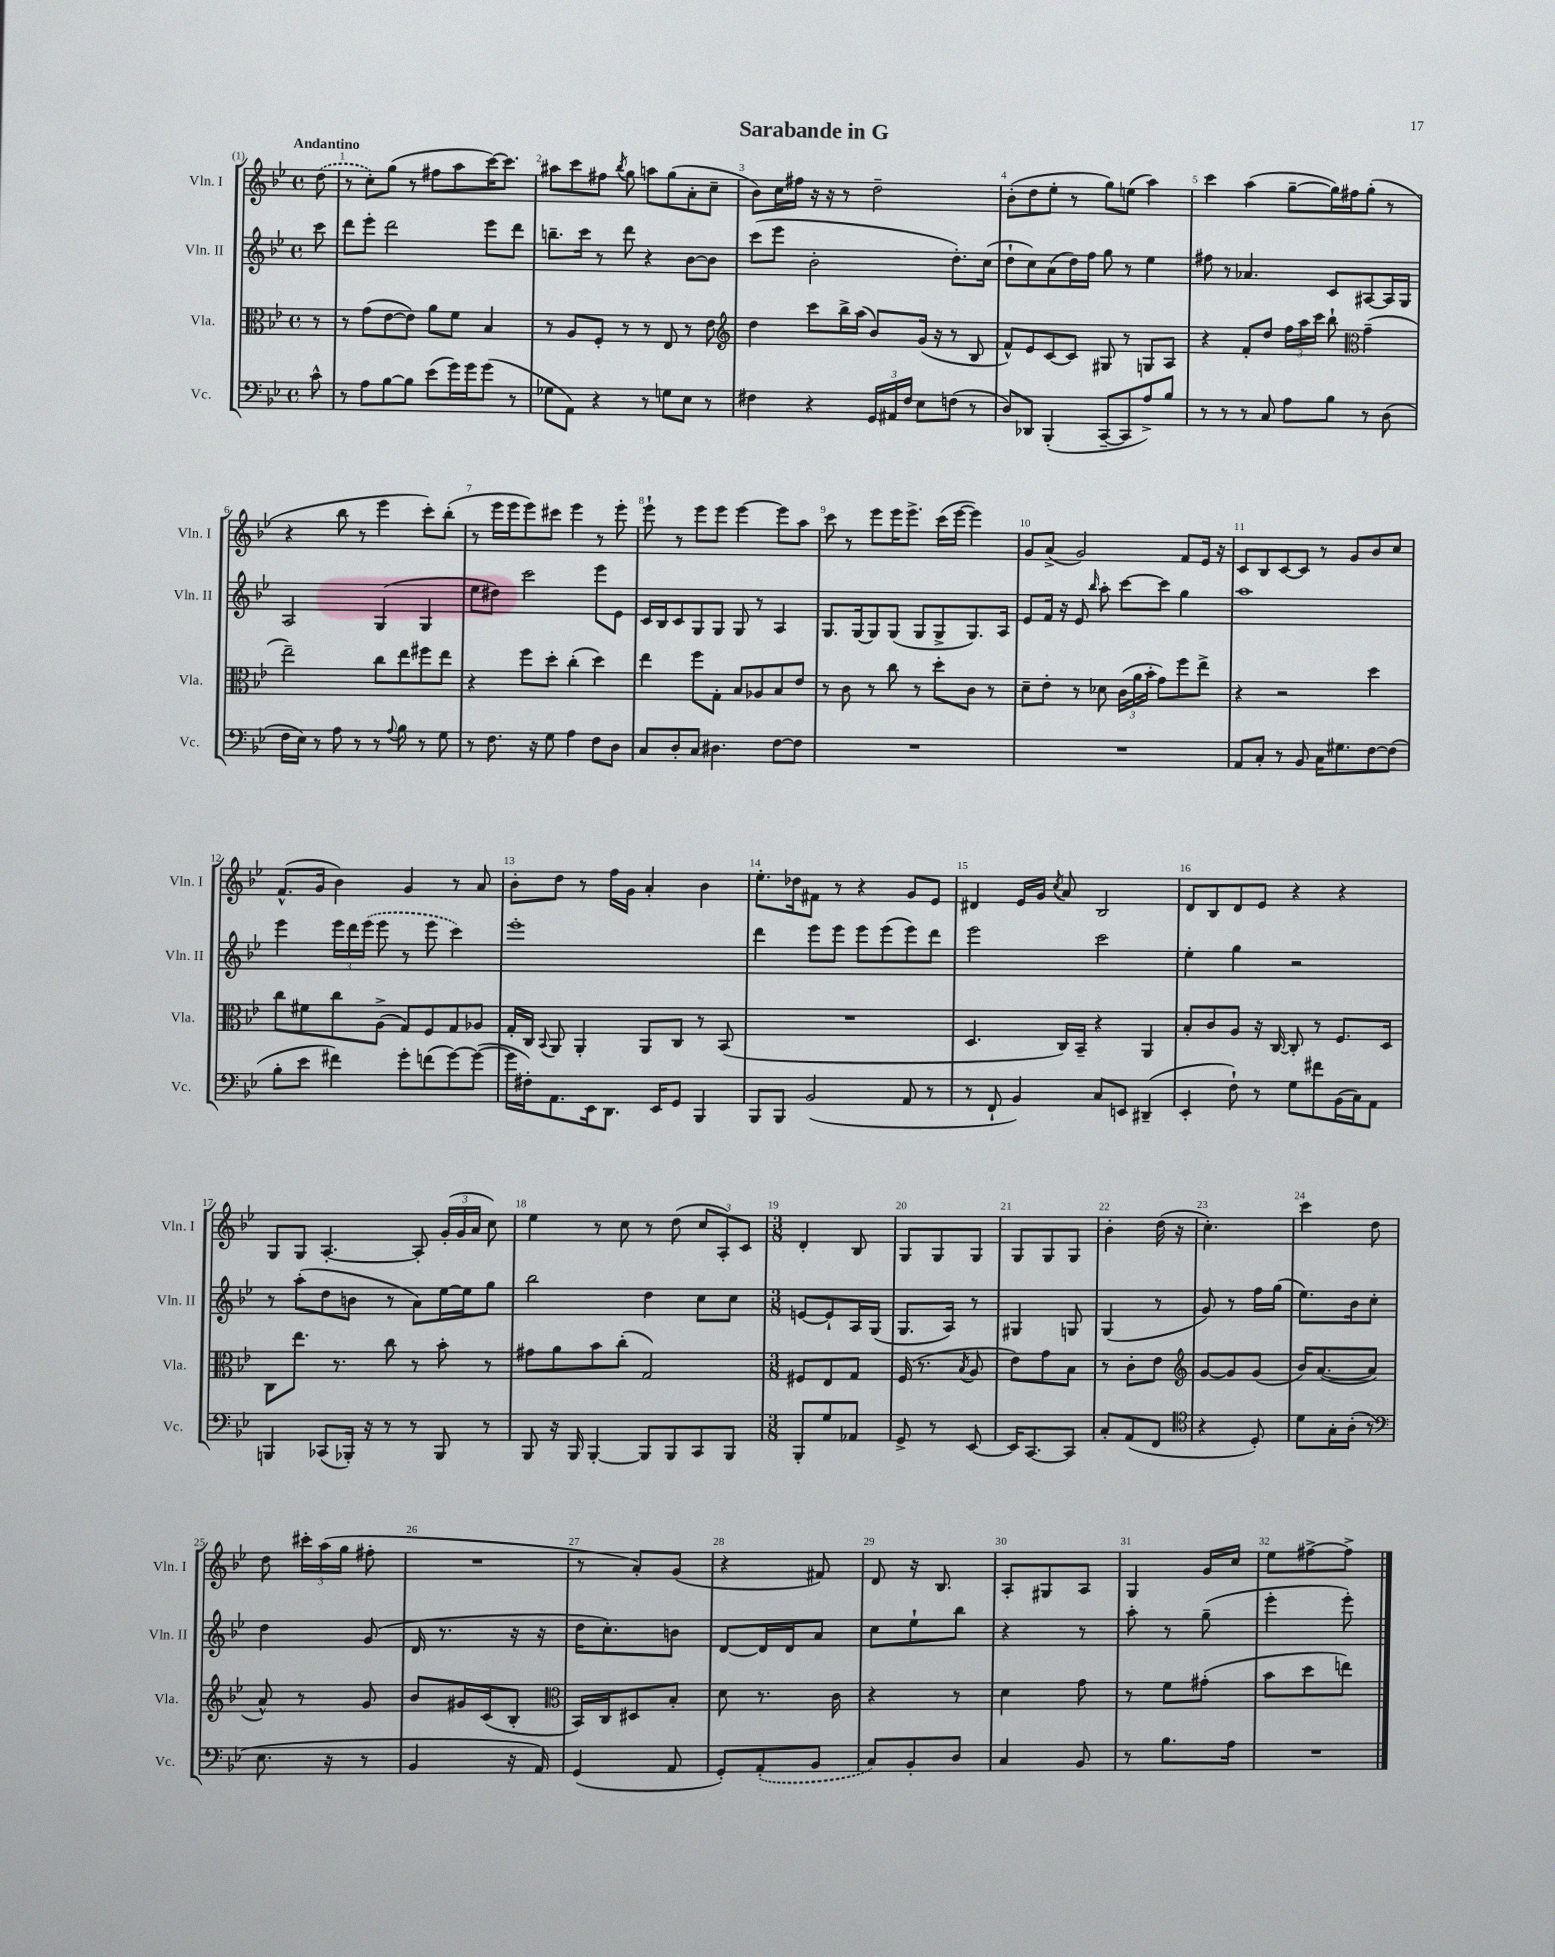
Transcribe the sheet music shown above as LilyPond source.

\header { title = "Sarabande in G" }
<<
\new StaffGroup <<
\new Staff = "s0" \with { instrumentName = "Vln. I" shortInstrumentName = "Vln. I" } {
    \clef treble \key bes \major \defaultTimeSignature \time 4/4 \partial 8 \tempo "Andantino"
    \autoBeamOff \once \slurDashed d''8( |
    r8 c''8[-.) g''8]( r8 fis''8[ a''8 c'''16~) c'''8.] |
    ais''8[ c'''8 fis''8] \acciaccatura { bes''8 } g''8 a''8[ g''8( a'8-. c''8]-- |
    bes'8[) c''16 fis''16] r16 r16 r8 d''2-- |
    bes'8[-.( d''8 ees''8]-. r8 g''8[) e''8]( a''4) |
    c'''4 a''4( g''8[~-- g''16) fis''16 g''8]-.( r8 |
    r4 bes''8 r8 ees'''4 c'''8[-.) bes''8]-.( |
    r8 ees'''16[ ees'''16 ees'''8) cis'''8] ees'''4 r8 ees'''8-. |
    ees'''8-! r8 ees'''8[ ees'''8] ees'''4~ ees'''8[ a''8] |
    c'''8 r8 ees'''8[ ees'''16 ees'''8.]-> c'''16[( ees'''16]~ ees'''4) |
    g'8[ a'8]->( g'2) f'8[ ees'16] r16 |
    c'8[ bes8 c'8~ c'8] r8 g'8[ bes'8 c''8] |
    f'8.[-^( g'16] bes'4) g'4 r8 a'8 |
    bes'8[-. d''8] r8 f''16[ g'16] a'4-. bes'4 |
    ees''8.[-. des''16 fis'8] r8 r4 g'8[ ees'8] |
    dis'4 ees'16[ g'16] \acciaccatura { c''8 } a'8 bes2 |
    d'8[ bes8 d'8 ees'8] r4 r4 |
    g8[ g8] a4.~-. a8-. \tuplet 3/2 { g'16[-.( g'16 a'16] } c''8) |
    ees''4 r8 c''8 r8 d''8( \tuplet 3/2 { c''8[ a8-.) c'8] } |
    \numericTimeSignature \time 3/8 d'4-. bes8 |
    g8[ g8 g8] |
    g8[ g8 g8] |
    bes'4-. d''16( r16 |
    c''4.-.) |
    c'''4 d''8 |
    d''8 \tuplet 3/2 { cis'''16[-. a''16( g''16] } fis''8-. |
    R4. |
    r8 a'8[-.) g'8]( |
    r4 fis'8) |
    d'8 r16 bes8. |
    a8[-. gis8 a8] |
    g4 g'16[ c''16] |
    ees''8[ fis''8~-> fis''8]-> \bar "|." |
}
\new Staff = "s1" \with { instrumentName = "Vln. II" shortInstrumentName = "Vln. II" } {
    \clef treble \key bes \major \defaultTimeSignature \time 4/4 \partial 8
    \autoBeamOff c'''8 |
    d'''8[ ees'''8]-. d'''2 ees'''8[ d'''8] |
    b''8.[-- c'''16] r8 d'''8 r4 bes'8[~ bes'8] |
    c'''8[( ees'''8] bes'2-. d''8.[-.) c''16]( |
    d''8[-! c''8) a'8( d''16) f''16] g''8 r8 ees''4 |
    fis''8 r8 aes'4. c'8[ ais8~ ais16 g16] |
    a2 g4( g4 |
    ees''8[ dis''8]) c'''2 ees'''8[ ees'8] |
    c'16[ bes16 c'8 g8 g8] g8 r8 a4 |
    g8.[ g16~ g8 g8]( g8[ g8-> g8.) a16] |
    ees'8[ f'16] r16 ees'8 \grace { bes''16 } a''8-. c'''8[~ c'''8] g''4 |
    a''1 |
    ees'''4 \tuplet 3/2 { ees'''16[ d'''16 \once \slurDashed ees'''16]( } ees'''8 r8 ees'''8 c'''4) |
    ees'''1-. |
    d'''4 ees'''8[ ees'''8] ees'''8[ ees'''8( ees'''8) d'''8] |
    ees'''2 c'''2 |
    ees''4-. g''4 r2 |
    r8 a''8[-.( d''8 b'8] r8 a'8[) ees''16~ ees''16 g''8] |
    bes''2 d''4 c''8[ c''8] |
    \numericTimeSignature \time 3/8 e'8[~ e'8-! a16 g16]( |
    g8.[ a16]) r8 |
    gis4 g8 |
    g4( r8 |
    g'8) r8 f''16[ g''16]( |
    ees''8.[) bes'16 c''8]-. |
    d''4 g'8( |
    d'16 r8. r16 r16 |
    d''16[ c''8.-.) b'8] |
    d'8[~ d'16 d'16 a'8] |
    c''8[ ees''8-! bes''8] |
    r4 r8 |
    a''8-. r8 g''8--( |
    ees'''4-. ees'''8-.) \bar "|." |
}
\new Staff = "s2" \with { instrumentName = "Vla." shortInstrumentName = "Vla." } {
    \clef alto \key bes \major \defaultTimeSignature \time 4/4 \partial 8
    \autoBeamOff r8 |
    r8 g'8[( ees'8~ ees'8]) a'8[ f'8] bes4 |
    r8 a8[ f8]-. r8 r8 ees8 r8 ees'8 |
    \clef treble d''4 c'''8[ bes''16-> a''16]( bes'8[) g'16]( r16 r8 bes8 |
    f'8[-^) ees'8 c'8~ c'8] gis8 r8 g8[ a8] |
    r4 f'8[-. d''8] \tuplet 3/2 { f''16[ a''16 c'''16] } bes''8-! \clef alto g'4--( |
    ees''2--) c''8[ ees''8 fis''8 ees''8] |
    r4 f''8[ d''8]-. c''4-.( d''4) |
    ees''4 f''8[ g8]-. bes8[ aes8 bes8 ees'8] |
    r8 c'8 r8 c''8 r8 d''8[-. c'8] r8 |
    d'8[-- ees'8]-. r8 des'8 \tuplet 3/2 { c'16[( a'16 bes'16]-. } g'8[) f''8 ees''8]-> |
    r4 r2 d''4 |
    c''8[ fis'8 c''8 a8]->( g8[) f8 g8 aes8] |
    g16[-. c16] \appoggiatura { bes,8 } a,8 a,4-. a,8[ c8] r8 bes,8( |
    R1 |
    d4. c16[) bes,16]-- r4 a,4 |
    bes8[-. c'8 a8] r16 c16~ c8-. r8 f8.[ d16] |
    c8[ ees''8.] r8. c''8 r8 bes'8-. r8 |
    gis'8[ a'8 bes'8 c''8]-.( g2) |
    \numericTimeSignature \time 3/8 fis8[ ees8 g8] |
    f16( r8. \acciaccatura { bes8 } a8 |
    ees'8[) g'8 bes8] |
    r8 c'8[-. ees'8] |
    \clef treble g'8[~ g'8 g'8]( |
    bes'16[) a'8.~( a'8] |
    a'8-^) r8 g'8 |
    bes'8[ gis'16 c'16( bes8]-. |
    \clef alto bes,16[) c16 dis8 bes8]-. |
    d'8 r8. c'16 |
    r4 r8 |
    d'4 g'8 |
    r8 f'8[ gis'8]-.( |
    bes'8[ d''8 e''8]) \bar "|." |
}
\new Staff = "s3" \with { instrumentName = "Vc." shortInstrumentName = "Vc." } {
    \clef bass \key bes \major \defaultTimeSignature \time 4/4 \partial 8
    \autoBeamOff c'8-^ |
    r8 a8[ bes8~ bes8] ees'8[( g'16) g'16 g'8]( r8 |
    ges8[ a,8]) r4 r8 g8[ ees8] r8 |
    fis4 r4 \tuplet 3/2 { g,16[ ais,16 fis16] } ees8[ f8]( r8 |
    d8[) des,8] bes,,4-.( c,8[~-- c,8 a8->) bes8] |
    r8 r8 r8 c8 a8[ bes8] r8 d8( |
    f16[ ees16]) r8 a8 r8 r8 \appoggiatura { a8 } bes8 r8 g8 |
    r8 f8. r16 g8 a4 f8[ d8] |
    c8[ d8-. c8] dis4. f8[~ f8] |
    R1 |
    R1 |
    a,8[ c8]-. r8 bes,8 c16[ gis8. f8~ f8]( |
    bes8[-. ees'8] fis'4) g'8[-. f'8( g'8~) g'8]~( |
    g'16[ fis16-.) a,8. ees,16 d,8.] ees,16[ g,8] bes,,4 |
    bes,,8[ bes,,8] bes,2( a,8 r8 |
    r8 f,8-! bes,4) c8[ e,8] dis,4--( |
    ees,4-. f8-!) r8 g8[ fis'8 bes,16( c16) a,8] |
    b,,4 ces,8[( bes,,16]-.) r16 r8 r8 bes,,8 r8 |
    bes,,8 r16 bes,,16 bes,,4~-. bes,,8[ bes,,8 c,8 bes,,8] |
    \numericTimeSignature \time 3/8 bes,,8[-. g8 aes,8] |
    g,8-> r8 ees,8~ |
    ees,16[ c,8.~ c,8] |
    c8[-. a,8( f,8] |
    \clef tenor r4 d8-.) |
    d'8[ g16-. a16]-.( r8 |
    \clef bass ees8. r16 r8 |
    bes,4 r16 a,16) |
    g,4( a,8 |
    g,8[-.) \once \slurDashed a,8-.( bes,8] |
    c8[) bes,8-. d8] |
    c4 bes,8 |
    r8 bes8.[ a16] |
    R4. \bar "|." |
}
>>
>>
\layout { \context { \Score \override BarNumber.break-visibility = ##(#f #t #t) barNumberVisibility = #all-bar-numbers-visible } }
